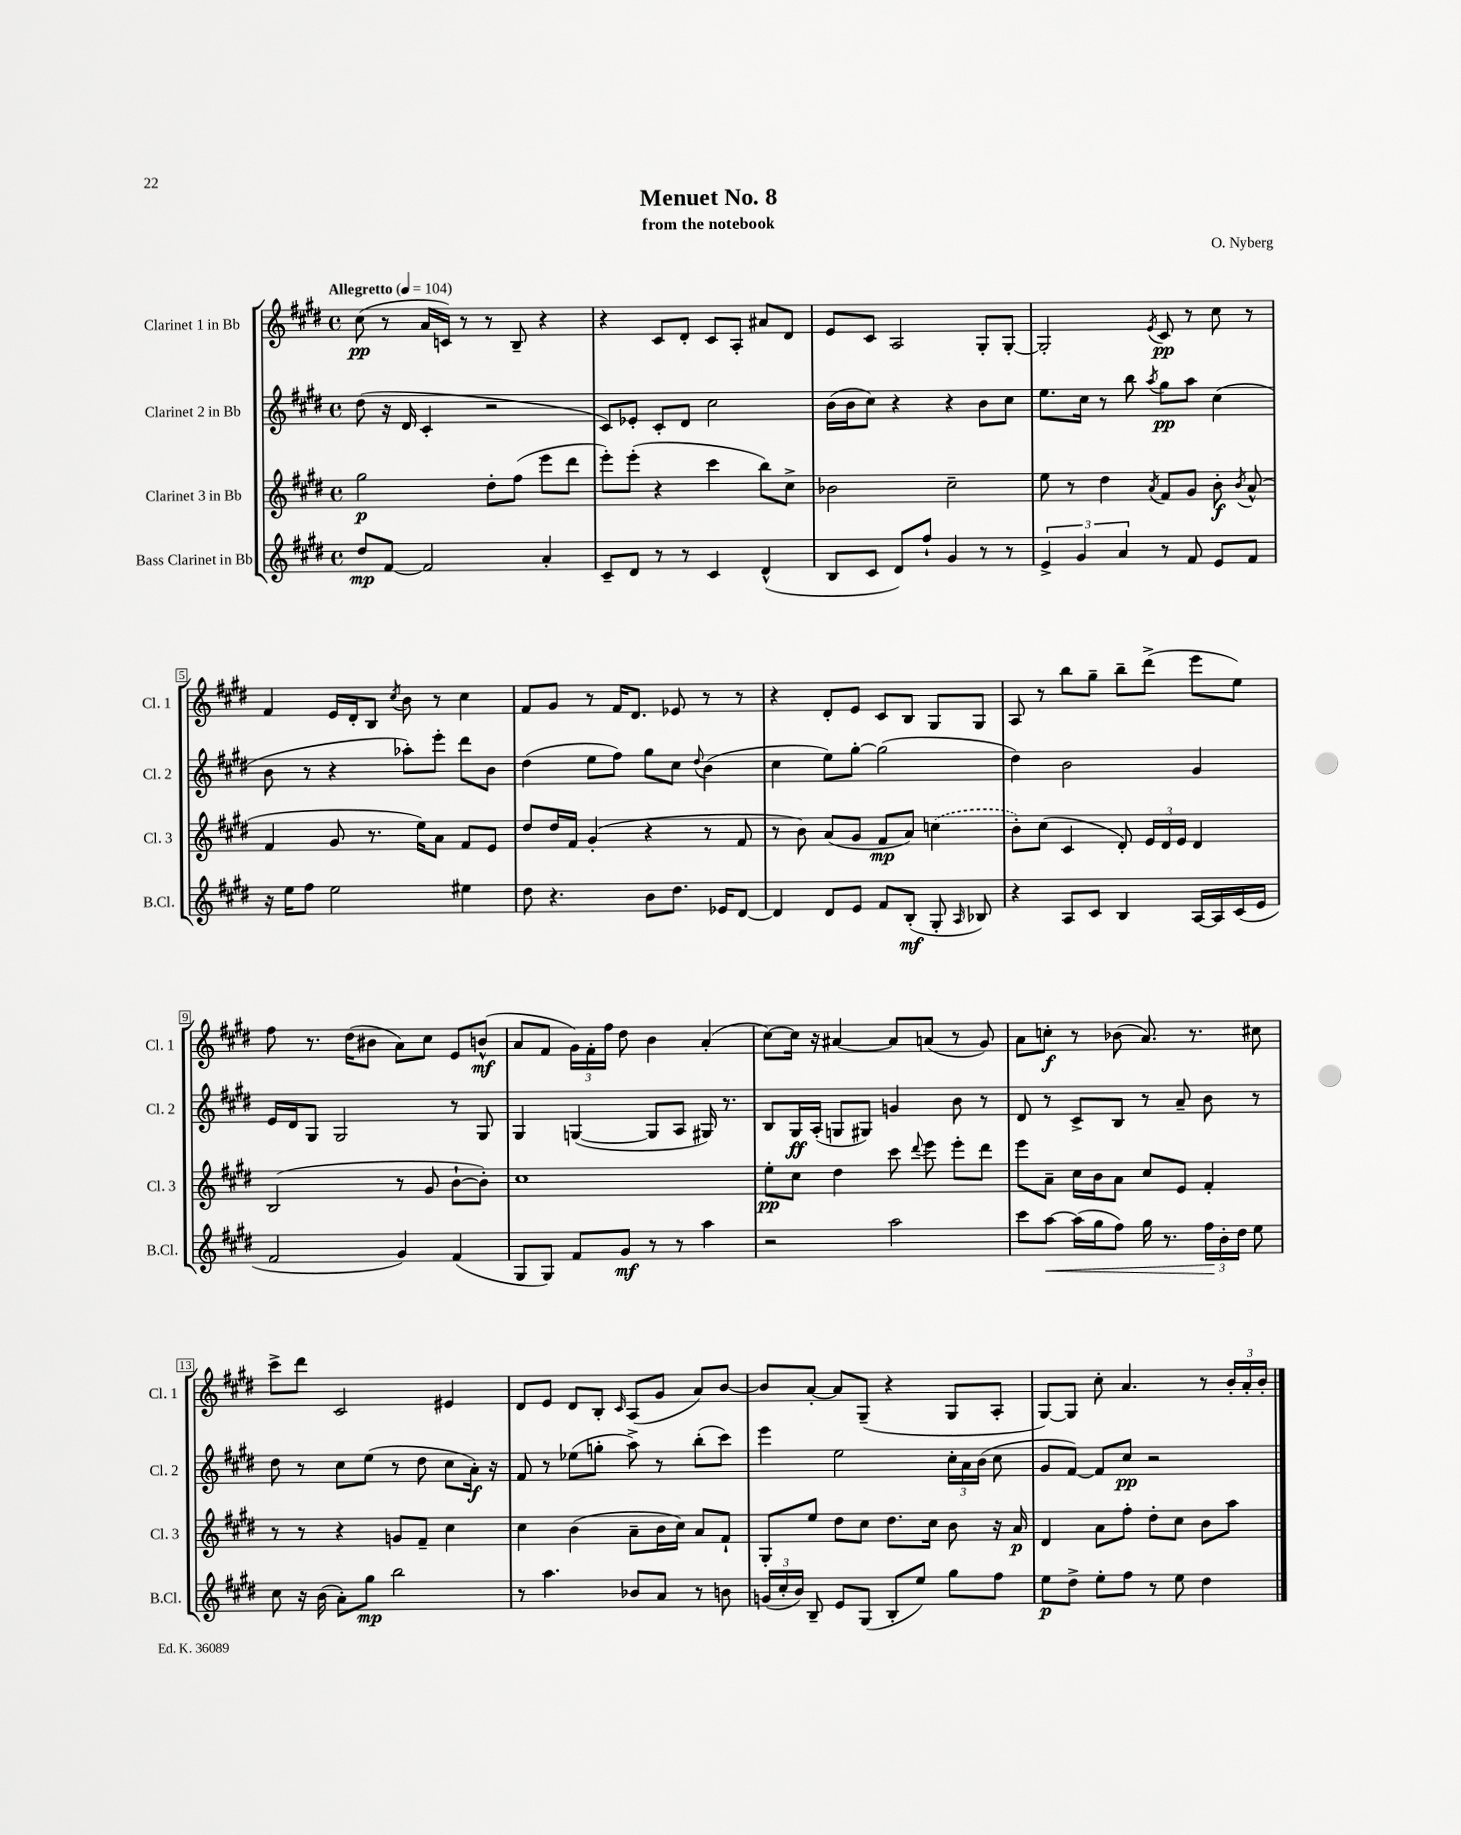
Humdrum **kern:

**kern	**kern	**kern	**kern
*staff4	*staff3	*staff2	*staff1
*clefG2	*clefG2	*clefG2	*clefG2
*k[f#c#g#d#]	*k[f#c#g#d#]	*k[f#c#g#d#]	*k[f#c#g#d#]
*M4/4	*M4/4	*M4/4	*M4/4
*met(c)	*met(c)	*met(c)	*met(c)
*MM104	*MM104	*MM104	*MM104
8dd#/L	2gg#\	(8dd#\	(8cc#\
[8f#/J	.	16r	8r
.	.	16d#/	.
2f#/]	.	4c#'/	16a/LL
.	.	.	16c/JJ)
.	.	.	8r
.	8dd#'\L	2r	8r
.	(8ff#\J	.	8B~/
4a'/	8eee\L	.	4r
.	8ddd#\J	.	.
=	=	=	=
8c#~/L	8eee'\L)	8c#/L)	4r
8d#/J	(8eee'\J	8e-'/J	.
8r	4r	8c#'/L	8c#/L
8r	.	8d#/J	8d#'/J
4c#/	4ccc#\	2cc#\	8c#/L
.	.	.	8A'/J
(4d#^^/	8bb\L)	.	8a#/L
.	8cc#^\J	.	8d#/J
=	=	=	=
8B/L	2b-\	(16b\LL	8e/L
.	.	16b\J	.
8c#/J	.	8cc#\J)	8c#/J
8d#/L)	.	4r	2A/
8ff#`/J	.	.	.
4g#/	2cc#~\	4r	.
8r	.	8b\L	8G#'/L
8r	.	8cc#\J	[8G#'/J
=	=	=	=
6e^/	8ee\	8.ee\L	2G#'/]
.	8r	.	.
6g#/	.	.	.
.	.	16cc#\Jk	.
.	4dd#\	8r	.
6a/	.	.	.
.	.	8bb\	.
.	8qa/	8qaa/	8qe/
8r	8f#/L	8gg#\L	8c#/
8f#/	8g#/J	8aa\J	8r
8e/L	8b'\	(4cc#\	8cc#\
.	8qb/	.	.
8f#/J	(8a^^/	.	8r
=	=	=	=
16r	4f#/	8b\	4f#/
16ee\LK	.	.	.
8ff#\J	.	8r	.
2ee\	8g#/	4r	16e/LL
.	.	.	16d#'/J
.	8.r	.	8B/J
.	.	.	8qcc#/
.	.	8aa-'\L)	8b\
.	16ee\LK)	.	.
.	8a\J	8eee'\J	8r
4ee#\	8f#/L	8ddd#\L	4cc#\
.	8e/J	8b\J	.
=	=	=	=
8dd#\	8dd#/L	(4dd#\	8f#/L
4.r	16dd#/L	.	8g#/J
.	16f#/JJ	.	.
.	(4g#'/	8ee\L	8r
.	.	8ff#\J)	16f#/LK
.	.	.	8.d#/J
8b\L	4r	8gg#\L	.
8.dd#\J	.	8cc#\J	8e-/
.	.	8qqdd#/	.
.	8r	(4b\	8r
16e-/LK	.	.	.
[8d#/J	8f#/	.	8r
=	=	=	=
4d#/]	8r	4cc#\	4r
.	8b\)	.	.
8d#/L	(8a/L	8ee\L)	8d#'/L
8e/J	8g#/J	[8gg#'\J	8e/J
8f#/L	8f#/L	(2gg#\]	8c#/L
(8B'/J	8a/J)	.	8B/J
8G#'/	(4cc\	.	8G#/L
16qqA/	.	.	.
8B-/)	.	.	8G#/J
=	=	=	=
4r	8b'\L)	4dd#\)	8A/
.	(8cc#\J	.	8r
8A/L	4c#/	2b\	8bb\L
8c#/J	.	.	8gg#~\J
4B/	8d#'/)	.	8bb~\L
.	24e/LL	.	(8ddd#^\J
.	24d#/	.	.
.	24e/JJ	.	.
[16A/LL	4d#/	4g#/	8eee\L
16A/]	.	.	.
(16c#/	.	.	8ee\J)
16e/JJ	.	.	.
=	=	=	=
2f#/	(2B/	16e/LL	8ff#\
.	.	16d#/J	.
.	.	8G#/J	8.r
.	.	2G#/	.
.	.	.	(16dd#\LK
.	.	.	8b#\J
4g#/)	8r	.	8a\L)
.	8g#/	.	8cc#\J
(4f#/	[8b`\L	8r	8e/L
.	8b'\]J)	8G#/	(8b^^/J
=	=	=	=
8G#/L	1cc#	4G#/	8a/L
8G#/J)	.	.	8f#/J
8f#/L	.	([4G/	24g#\LL)
.	.	.	24f#'\
.	.	.	24ff#\JJ
8g#/J	.	.	8dd#\
8r	.	8G/]L	4b\
8r	.	8A/J	.
4aa\	.	16G#/)	(4a'/
.	.	8.r	.
=	=	=	=
2r	8ee'\L	8B/L	[8cc#\L)
.	8cc#\J	16G#/L	16cc#\]Jk
.	.	(16A'/JJ	16r
.	4dd#\	8G/L	[4a#/
.	.	8G#/J)	.
2aa\	8ccc#\	4g/	8a#/]L
.	8qqddd#/	.	.
.	8eee\	.	(8a/J
.	8eee'\L	8b\	8r
.	8ddd#\J	8r	8g#/)
=	=	=	=
8ccc#\L	8eee\L	8d#/	8a\L
[8aa\J	8a~\J	8r	8cc'\J
(16aa\]LL	16cc#\LL	8c#^/L	8r
16gg#\J	16b\J	.	.
8ff#\J)	8a\J	8B/J	(8b-\
16gg#\	8cc#/L	8r	8.a/)
8.r	.	.	.
.	8e/J	8a~/	.
.	.	.	8.r
24ff#\LL	4f#'/	8b\	.
24b'\	.	.	.
24dd#\JJ	.	.	.
8ee\	.	8r	8cc#\
=	=	=	=
8cc#\	8r	8dd#\	8ccc#^\L
16r	8r	8r	8ddd#\J
(16b\	.	.	.
8a'\L)	4r	8cc#\L	2c#/
8gg#\J	.	(8ee\J	.
2bb\	8g/L	8r	.
.	8f#~/J	8dd#\	.
.	4cc#\	8cc#\L	4e#/
.	.	16a'\Jk)	.
.	.	16r	.
=	=	=	=
8r	4cc#\	8f#/	8d#/L
4.aa\	.	8r	8e/J
.	(4b\	(8ee-\L	8d#/L
.	.	8gg'\J	8B'/J
.	.	.	16qqc#/
8b-/L	8a~\L	8aa^\)	(8A/L
8a/J	16b\L	8r	8g#/J
.	16cc#\JJ)	.	.
8r	8a/L	(8bb'\L	8a/L)
8b\	8f#`/J	8ccc#\J)	[8b/J
=	=	=	=
(24g/LL	8G#'/L	4eee\	8b/]L
24cc#'/	.	.	.
24b/JJ)	.	.	.
8B~/	8ee/J	.	[8a'/J
8e/L	8dd#\L	2ee\	8a/]L
(8G#/J	8cc#\J	.	(8G#~/J
8B'/L	8.dd#\L	.	4r
8ee/J)	.	.	.
.	16cc#\Jk	.	.
8gg#\L	8b\	24cc#'\LL	8G#/L
.	.	24a\	.
.	.	(24b\JJ	.
8ff#\J	16r	8cc#\	8A'/J
.	16a/	.	.
=	=	=	=
8ee\L	4d#/	8g#/L	[8G#/L)
8dd#^\J	.	[8f#/J)	8G#/]J
8ee'\L	8a\L	8f#/]L	8cc#'\
8ff#\J	8ff#'\J	8cc#/J	4.a/
8r	8dd#'\L	2r	.
8ee\	8cc#\J	.	.
4dd#\	8b\L	.	8r
.	8aa\J	.	24b'/LL
.	.	.	24a'/
.	.	.	24b'/JJ
==	==	==	==
*-	*-	*-	*-
